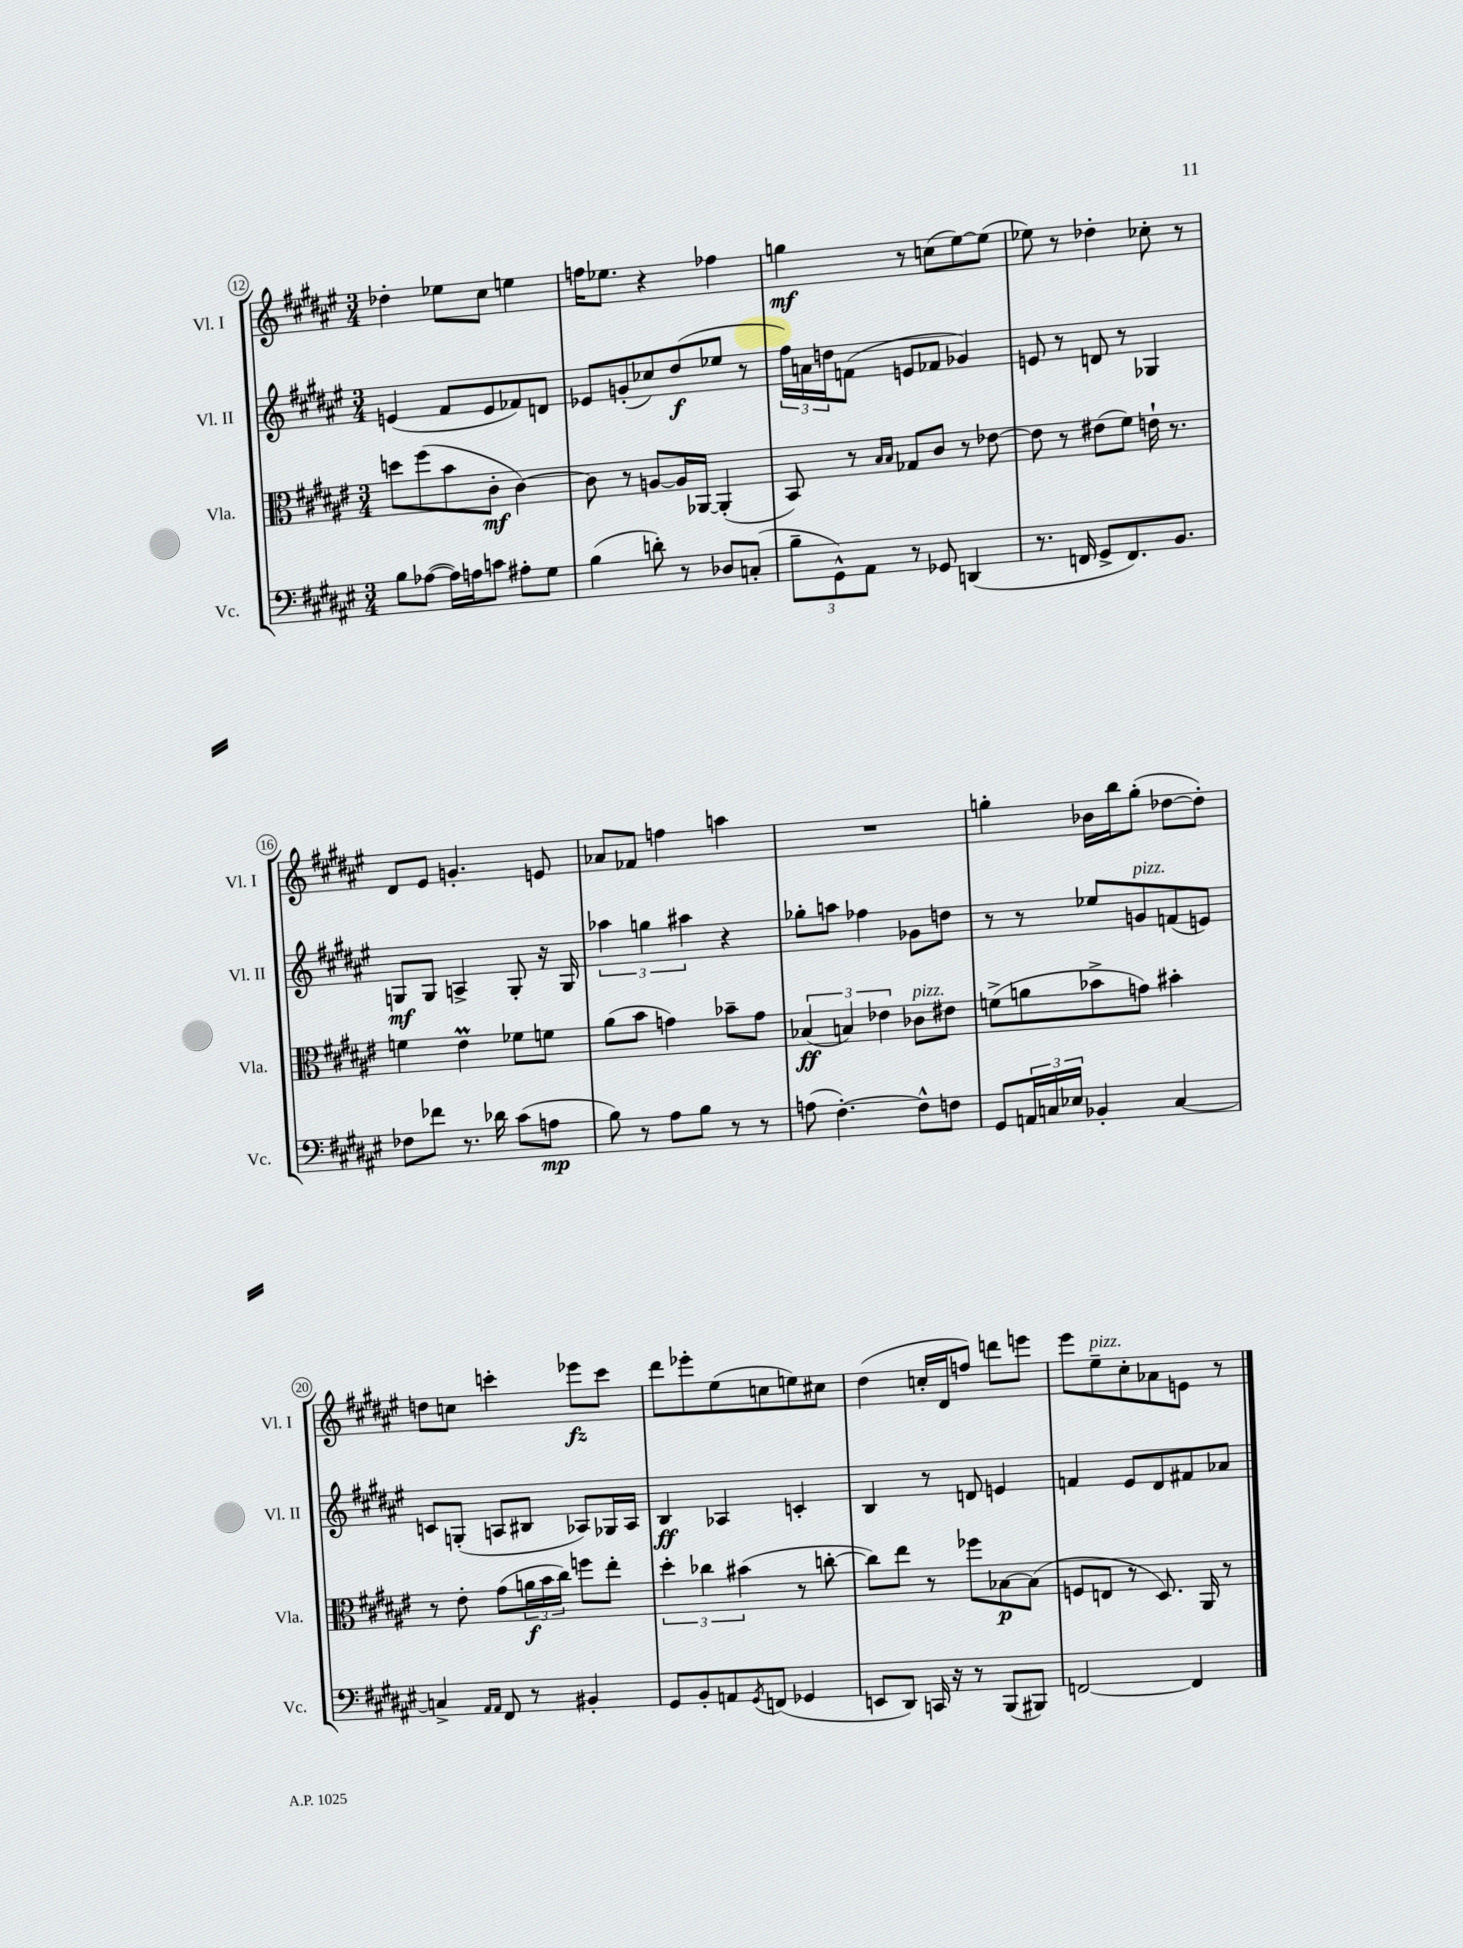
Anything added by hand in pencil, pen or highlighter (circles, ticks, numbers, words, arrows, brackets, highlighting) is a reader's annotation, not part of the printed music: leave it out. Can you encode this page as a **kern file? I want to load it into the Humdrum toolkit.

**kern	**kern	**kern	**kern
*staff4	*staff3	*staff2	*staff1
*clefF4	*clefC3	*clefG2	*clefG2
*k[f#c#g#d#a#e#]	*k[f#c#g#d#a#e#]	*k[f#c#g#d#a#e#]	*k[f#c#g#d#a#e#]
*M3/4	*M3/4	*M3/4	*M3/4
8B\L	8dd\L	(4e/	4dd-'\
([8A-\J	(8ff#\	.	.
16A-\]LL)	8b\	8f#/L	8ee-\L
16A\J	.	.	.
8c\J	8c#'\J	8e/	8cc#\J
8A#'\L	[4c#\)	8f-/)	4ee\
8G#\J	.	8d/J	.
=	=	=	=
(4B\	8c#\]	8e-/L	16ff\LK
.	.	.	8.ee-\J
.	8r	(8g'/	.
8d'\)	[8A/L	8cc-/)	4r
8r	16A/]L	(8dd#/	.
.	[16AA-/JJ	.	.
8D-/L	(4AA-'/]	8ee-/J	4ff-\
(8C'/J	.	8r	.
=	=	=	=
12B~\L	8BB/)	24ff#\LL)	4gg\
.	.	24a\	.
12GG#^^\)	.	24dd\J	.
.	8r	(8f\J	.
12AA#\J	.	.	.
.	16qqB/LL	.	.
.	16qqB/JJ	.	.
8r	8G-/L	8e/L	8r
8GG-/	8c#/J	8f-/J	(8cc\L
(4DD/	8r	4g-/)	[8ee#\)
.	[8e-\	.	(8ee#\]J
=	=	=	=
8.r	8e-\]	8e/	8ee-\)
.	8r	8r	8r
16FF/	.	.	.
8GG#^/L	(8e#\L	8d/	4dd-'\
8.FF/)	8f#\J)	8r	.
.	16e`\	4G-/	8cc-'\
8.BB/J	8.r	.	.
.	.	.	8r
=	=	=	=
8F-\L	4f\	8G/L	8d#/L
8f-\J	.	8G/J	8e#/J
8.r	4e#\	4A^/	4.g'/
16d-\	.	.	.
(8c#\L	8f-\L	8G'/	.
8A\J	8f\J	16r	8e/
.	.	16G/	.
=	=	=	=
8B\)	(8a#\L	6aa-\	8a-/L
8r	8b\J	.	8f-/J
.	.	6gg\	.
8A#\L	4g\)	.	4ff\
.	.	6aa#\	.
8B\J	.	.	.
8r	8b-~\L	4r	4aa\
8r	8g\J	.	.
=	=	=	=
(8A\	(6B-/	8gg-'\L	2.r
[4.F#'\)	.	8aa\J	.
.	6B/)	.	.
.	.	4ff-\	.
.	6e-\	.	.
8F#^^\]L	8c-\L	8g-\L	.
8F\J	8e#\J	8dd\J	.
=	=	=	=
8GG#/L	(8f^\L	8r	4gg'\
24AA/L	8a\	8r	.
24C/	.	.	.
24E-/JJ	.	.	.
4BB-'/	8b-^\	8ee-/L	16b-\LL
.	.	.	16bb\J
.	8g\J)	8g/	(8gg'\J
[4C/	4b#'\	(8f/	[8dd-\L
.	.	8e/J)	8dd-'\]J)
=	=	=	=
4C^/]	8r	8c/L	8dd\L
.	8e#'\	(8G'/J	8cc\J
16qqAA#/LL	.	.	.
16qqAA#/JJ	.	.	.
8FF#/	(8g#\L	8A/L	4ccc'\
8r	24a\L	8B#/J	.
.	24b\	.	.
.	24cc#\JJ)	.	.
4BB#'/	8ff\L	8A-/L)	8eee-\L
.	8ee#'\J	16G-/L	8ccc\J
.	.	16A-/JJ	.
=	=	=	=
8GG#/L	6dd#'\	4B/	8ddd#\L
8BB'/	.	.	8eee-'\
.	6cc-\	.	.
8AA/	.	4A-/	(8ee#\
.	(6b#\	.	.
8qGG#/	.	.	.
(8FF/J	.	.	8cc\
4GG-/	8r	4c'/	8ee\)
.	[8cc'\	.	8cc#\J
=	=	=	=
8EE/L	8cc\]L)	4B/	(4dd#\
8DD#/J)	8ee#\J	.	.
16CC/	8r	8r	16cc'/LL
16r	.	.	16d#/J
8r	8ff-\L	8d/	8ff/J)
(8BBB/L	[8B-\	4e/	8ddd\L
8BBB#/J)	(8B-\]J	.	8eee\J
=	=	=	=
[2FF/	8F/L	4f/	8eee#\L
.	8E/J	.	8ee#~\
.	8r	8e#/L	8cc#'\
.	8.D#/)	8d#/	8a-\
4FF/]	.	8f#/	8e\J
.	16AA#/	.	.
.	8r	8a-/J	8r
==	==	==	==
*-	*-	*-	*-
